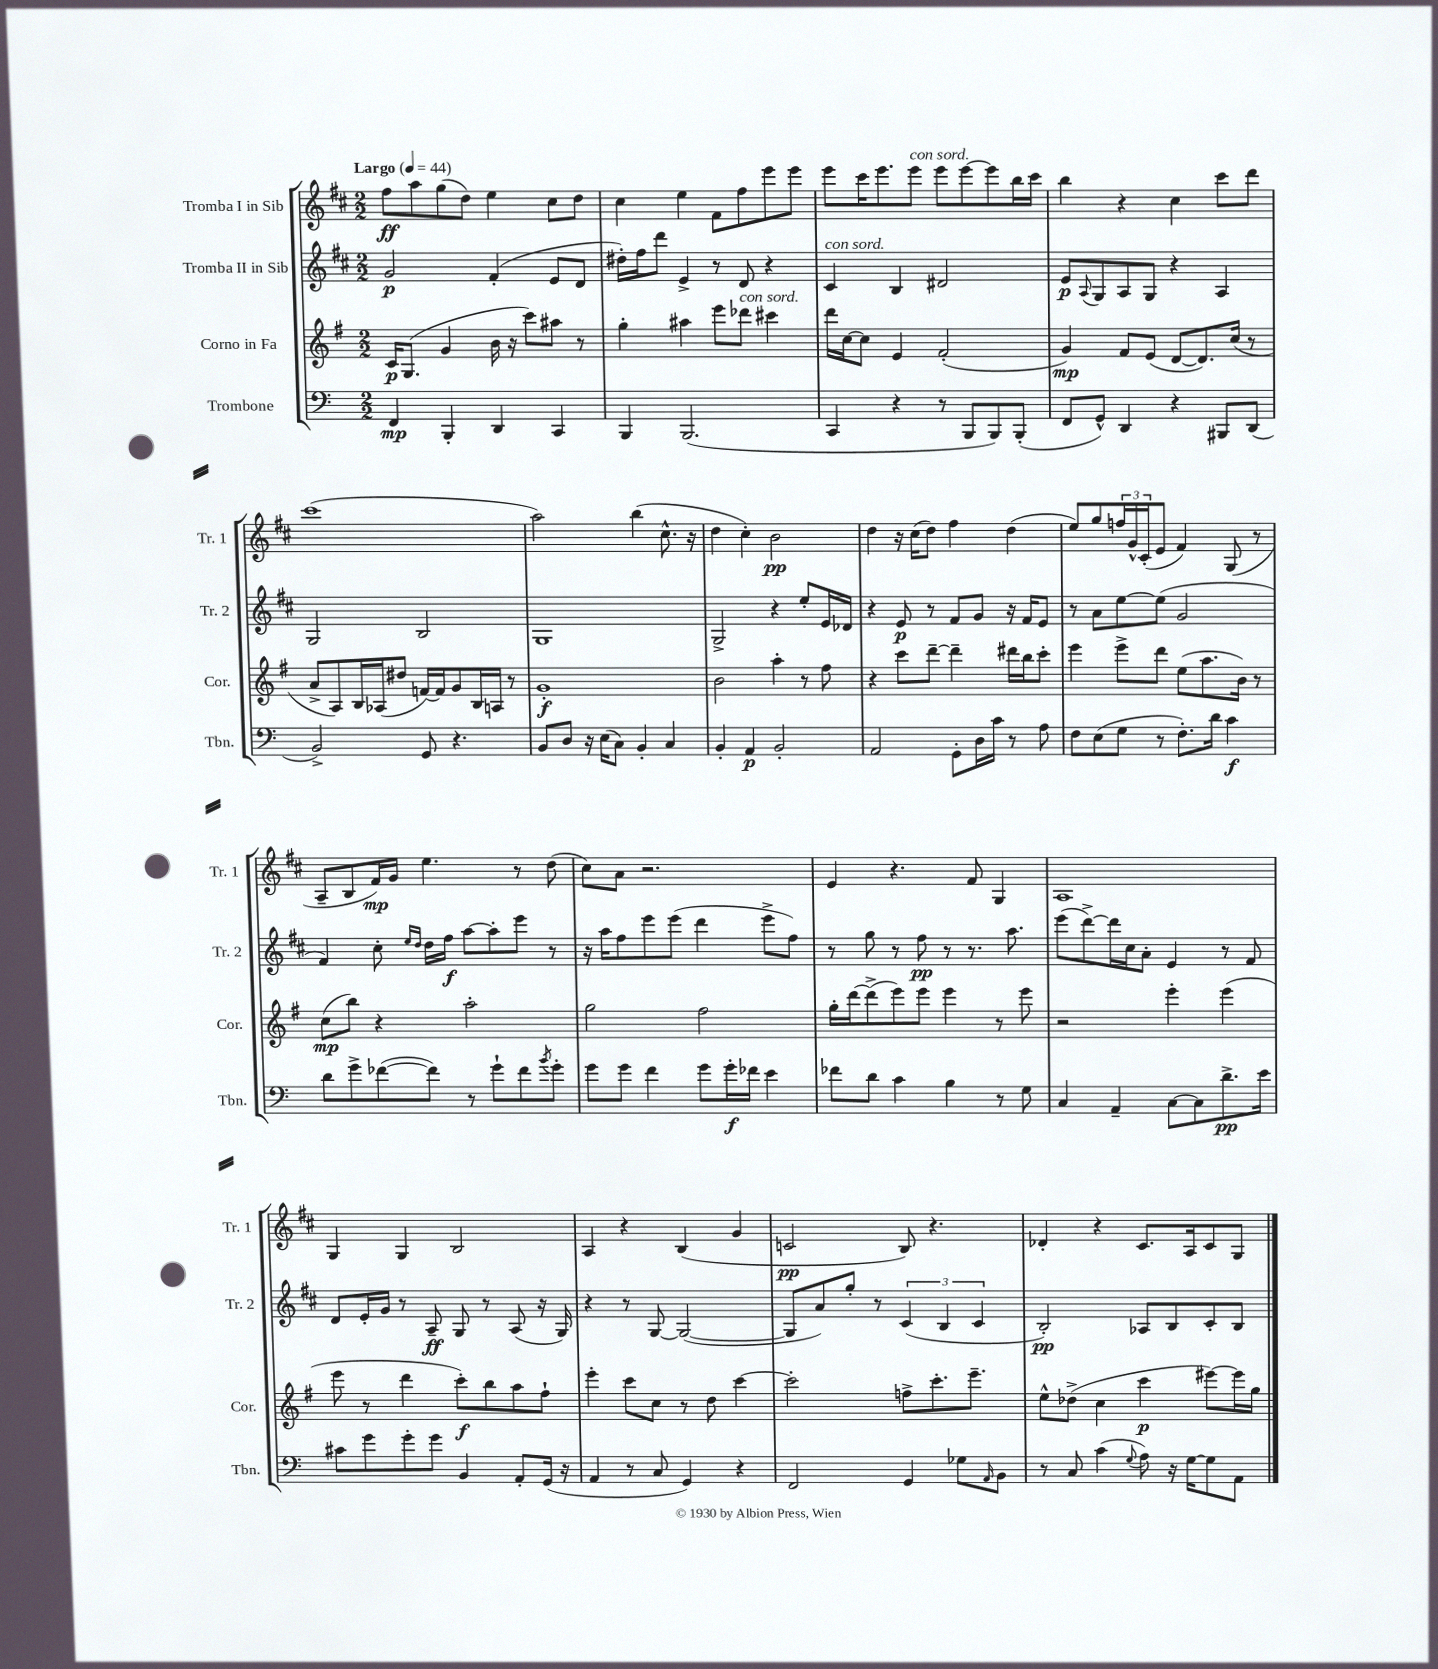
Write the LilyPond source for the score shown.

<<
\new StaffGroup <<
\new Staff = "s0" \with { instrumentName = "Tromba I in Sib" shortInstrumentName = "Tr. 1" } {
    \clef treble \key d \major \numericTimeSignature \time 2/2 \tempo "Largo" 4 = 44
    fis''8\ff a''8 g''8( d''8) e''4 cis''8 d''8 |
    cis''4 e''4 fis'8 fis''8 e'''8 e'''8 |
    e'''8 cis'''16 e'''8. e'''8^\markup { \italic "con sord." } e'''8 e'''8~ e'''8 b''16 cis'''16 |
    b''4 r4 cis''4 cis'''8 d'''8 |
    cis'''1( |
    a''2) b''4( cis''8.-^ r16 |
    d''4 cis''4-.) b'2\pp |
    d''4 r16 cis''16( d''8) fis''4 d''4( |
    e''8) g''8 \tuplet 3/2 { f''16 g'16-^ cis'16-.( } e'8 fis'4) g8( r8 |
    a8-- b8 fis'16\mp) g'16 e''4. r8 d''8( |
    cis''8) a'8 r2. |
    e'4 r4. fis'8 g4 |
    a1 |
    g4 g4 b2 |
    a4 r4 b4( g'4 |
    c'2\pp b8) r4. |
    des'4-. r4 cis'8. a16 cis'8 g8 \bar "|." |
}
\new Staff = "s1" \with { instrumentName = "Tromba II in Sib" shortInstrumentName = "Tr. 2" } {
    \clef treble \key d \major \numericTimeSignature \time 2/2
    g'2\p fis'4-.( e'8 d'8 |
    dis''16-.) fis''16 d'''8 e'4-> r8 d'8 r4 |
    cis'4^\markup { \italic "con sord." } b4 dis'2 |
    e'8\p \appoggiatura { a8 } g8 a8 g8 r4 a4 |
    g2 b2 |
    g1 |
    g2-> r4 e''8-. e'16 des'16 |
    r4 e'8\p r8 fis'8 g'8 r16 fis'16 e'8 |
    r8 a'8 e''8~ e''8( g'2 |
    fis'4) cis''8-. \grace { e''16 d''16 } d''16 fis''16\f a''8~ a''8-. e'''8 r8 |
    r16 a''16 fis''8 e'''8 e'''8( d'''4 e'''8-> fis''8) |
    r8 g''8 r8 fis''8\pp r8 r8. a''8. |
    e'''8( d'''8~->) d'''16 cis''16 a'8-. e'4 r8 fis'8 |
    d'8 e'16-. g'16 r8 a8--\ff g8 r8 a8( r16 g16) |
    r4 r8 g8~ g2~( |
    g8 a'8) g''8-. r8 \tuplet 3/2 { cis'4( b4 cis'4 } |
    b2-.\pp) aes8 b8 cis'8-. b8 \bar "|." |
}
\new Staff = "s2" \with { instrumentName = "Corno in Fa" shortInstrumentName = "Cor." } {
    \clef treble \key g \major \numericTimeSignature \time 2/2
    c'16\p g8.( g'4 b'16 r16 c'''8) ais''8 r8 |
    g''4-. ais''4 e'''8 des'''8^\markup { \italic "con sord." } cis'''4 |
    d'''16 c''16~ c''8 e'4 fis'2-.( |
    g'4\mp) fis'8 e'8( d'8~ d'8.) c''16( r8 |
    a'8-> a8) b16 aes16( dis''8 f'16~) f'16 g'8 b16 a16 r8 |
    g'1-.\f |
    b'2 a''4-. r8 fis''8 |
    r4 c'''8 d'''8~-- d'''4-- dis'''16 b''16 c'''8-. |
    e'''4 e'''8-> d'''8 e''8( a''8. b'16) r8 |
    c''8\mp( b''8) r4 a''2-. |
    g''2 fis''2 |
    g''16-. d'''16~ d'''8->( e'''8) e'''8 e'''4 r8 e'''8 |
    r2 e'''4-. e'''4( |
    e'''8 r8 d'''4 c'''8-.\f) b''8 a''8 fis''8-! |
    e'''4-. c'''8 c''8 r8 d''8 c'''4~ |
    c'''2-. f''8-> c'''8.-. e'''8.-- |
    e''8-^ des''8->( c''4 c'''4\p eis'''8~) eis'''16 g''16 \bar "|." |
}
\new Staff = "s3" \with { instrumentName = "Trombone" shortInstrumentName = "Tbn." } {
    \clef bass \key c \major \numericTimeSignature \time 2/2
    f,4\mp b,,4-. d,4 c,4 |
    b,,4 b,,2.( |
    c,4 r4 r8 b,,8 b,,8) b,,8-.( |
    f,8 g,8-^) d,4 r4 bis,,8 d,8( |
    b,2->) g,8 r4. |
    b,8 d8 r16 e16( c8) b,4-. c4 |
    b,4-. a,4\p b,2-. |
    a,2 g,8-. d16 c'16 r8 a8 |
    f8 e8( g8 r8 f8.-.) d'16 c'4\f |
    d'8 g'8-> fes'8~( fes'8) r8 g'8-! fes'8 \acciaccatura { b'8 } g'8-. |
    g'8 g'8 f'4 g'8 g'16-.\f fes'16 e'4 |
    fes'8 d'8 c'4 b4 r8 g8 |
    c4 a,4-- c8~ c8 d'8.->\pp e'16 |
    cis'8 g'8 g'8-. g'8 b,4 a,8-. g,16( r16 |
    a,4 r8 c8 g,4) r4 |
    f,2 g,4 ges8 \grace { a,16 } b,8 |
    r8 c8 c'4( \appoggiatura { g8 } a8) r16 g16~ g8 a,8 \bar "|." |
}
>>
>>
\layout { \context { \Score \remove "Bar_number_engraver" } }
